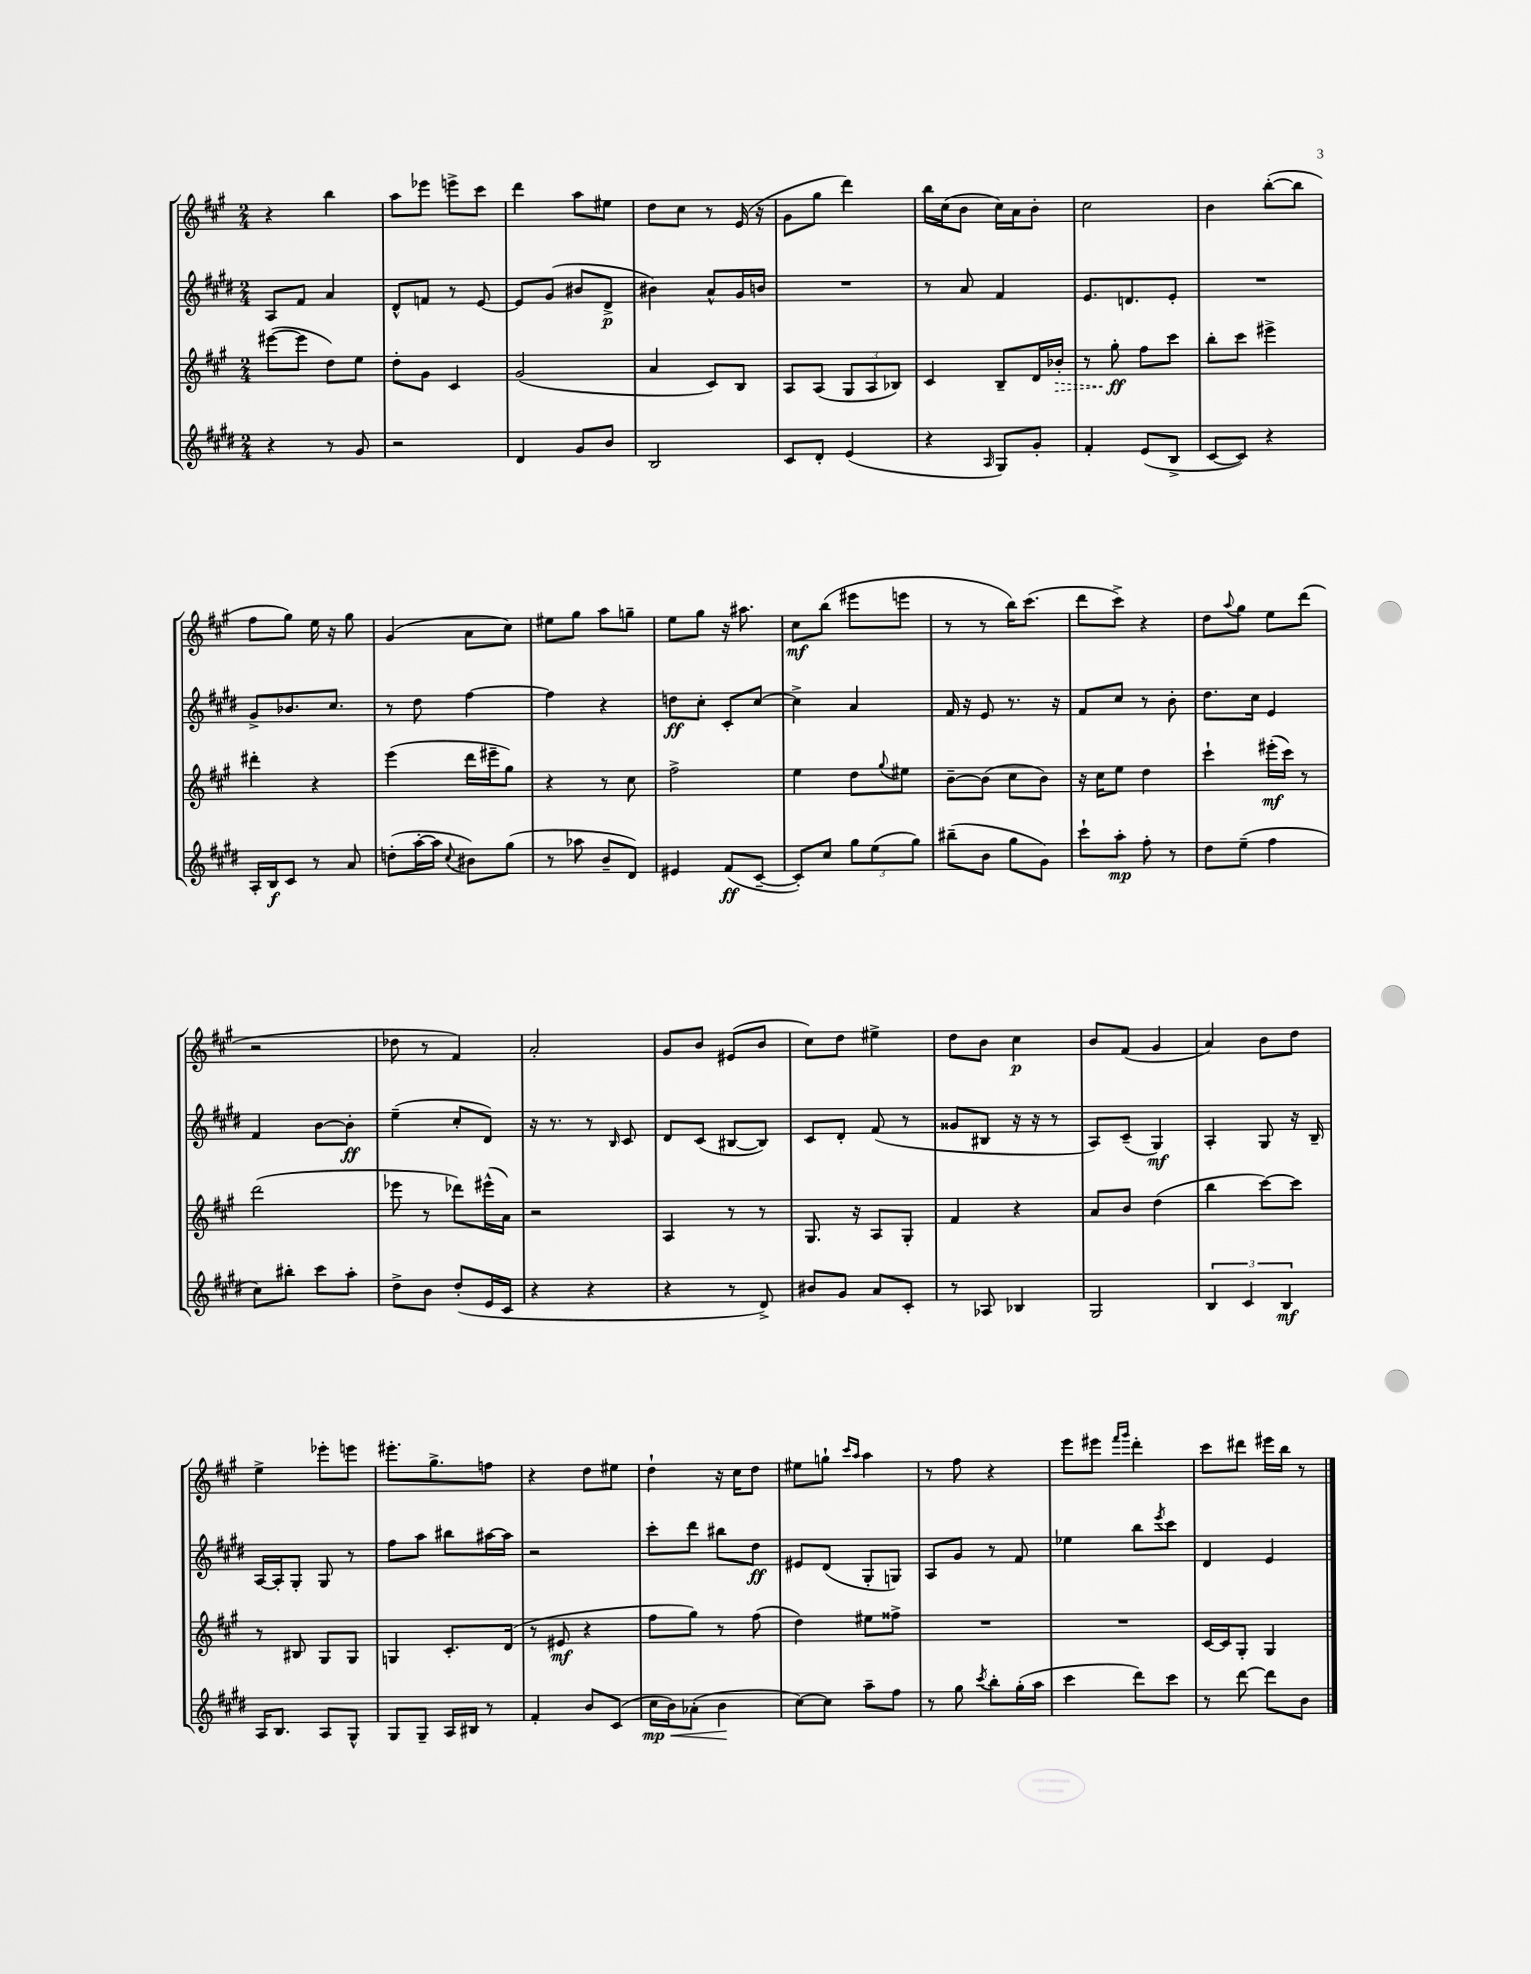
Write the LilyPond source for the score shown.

<<
\new StaffGroup <<
\new Staff = "s0" {
    \clef treble \key a \major \numericTimeSignature \time 2/4
    r4 b''4 |
    a''8 ees'''8 e'''8-> cis'''8 |
    d'''4 a''8 eis''8 |
    d''8 cis''8 r8 e'16( r16 |
    gis'8 gis''8 d'''4) |
    b''16 cis''16( b'8 cis''16) a'16 b'8-. |
    cis''2 |
    b'4 b''8~-.( b''8 |
    fis''8 gis''8) e''16 r16 gis''8 |
    gis'4( a'8 cis''8) |
    eis''8 gis''8 a''8 g''8-- |
    e''8 gis''8 r16 ais''8. |
    cis''8\mf b''8( eis'''8 e'''8 |
    r8 r8 b''16) cis'''8.( |
    d'''8 cis'''8->) r4 |
    d''8 \appoggiatura { a''8 } gis''8 e''8 d'''8( |
    r2 |
    des''8 r8 fis'4) |
    a'2-. |
    gis'8 b'8 eis'8( b'8 |
    cis''8) d''8 eis''4-> |
    d''8 b'8 cis''4\p |
    b'8 fis'8( gis'4 |
    a'4) b'8 d''8 |
    e''4-> ees'''8-. e'''8 |
    eis'''8.-. gis''8.-> f''8 |
    r4 d''8 eis''8 |
    d''4-! r16 cis''16 d''8 |
    eis''8 g''8-! \grace { cis'''16 a''16 } a''4 |
    r8 fis''8 r4 |
    e'''8 eis'''8 \grace { fis'''16 gis'''16 } d'''4-. |
    cis'''8 dis'''8 eis'''16 b''16 r8 \bar "|." |
}
\new Staff = "s1" {
    \clef treble \key e \major \numericTimeSignature \time 2/4
    a8 fis'8 a'4 |
    dis'8-^ f'8 r8 e'8~ |
    e'8 gis'8( bis'8 dis'8->\p |
    bis'4) a'8-^ gis'16 b'16 |
    R2 |
    r8 a'8 fis'4 |
    e'8. d'8. e'8-. |
    R2 |
    gis'8-> bes'8. cis''8. |
    r8 dis''8 fis''4~ |
    fis''4 r4 |
    d''8\ff cis''8-. cis'8-. cis''8~ |
    cis''4-> a'4 |
    fis'16 r16 e'8 r8. r16 |
    fis'8 cis''8 r8 b'8-. |
    dis''8. cis''16 e'4 |
    fis'4 b'8~ b'8-.\ff |
    e''4--( cis''8-. dis'8) |
    r16 r8. r8 \grace { b16 } cis'8 |
    dis'8 cis'8( bis8~ bis8) |
    cis'8 dis'8-. fis'8( r8 |
    gisis'8 bis8 r16 r16 r8 |
    a8) cis'8--( gis4\mf) |
    a4-. gis8 r16 b16-- |
    a16~ a16-. gis8-. gis8 r8 |
    fis''8 a''8 bis''8 ais''16~ ais''16 |
    r2 |
    cis'''8-. dis'''8 bis''8 dis''8\ff |
    eis'8 dis'8( gis8-. g8) |
    a8 gis'8 r8 fis'8 |
    ees''4 b''8 \acciaccatura { e'''8 } cis'''8 |
    dis'4 e'4 \bar "|." |
}
\new Staff = "s2" {
    \clef treble \key a \major \numericTimeSignature \time 2/4
    eis'''8~( eis'''8 d''8) e''8 |
    d''8-. gis'8 cis'4 |
    gis'2( |
    a'4 cis'8) b8 |
    a8 a8( \tuplet 3/2 { gis8 a8 bes8) } |
    cis'4 b8-- d'16 \once \override Hairpin.style = #'dashed-line bes'16-.\> |
    r8 gis''8-.\ff\! fis''8 cis'''8 |
    b''8-. cis'''8 eis'''4-> |
    dis'''4-. r4 |
    e'''4( d'''16 eis'''16-- gis''8) |
    r4 r8 cis''8 |
    fis''2-> |
    e''4 d''8 \appoggiatura { gis''8 } eis''8 |
    b'8~-- b'8( cis''8 b'8) |
    r16 cis''16 e''8 d''4 |
    cis'''4-! eis'''16-.\mf( cis'''16) r8 |
    d'''2( |
    ees'''8 r8 des'''8) eis'''16-^( a'16) |
    r2 |
    a4 r8 r8 |
    gis8. r16 a8 gis8-. |
    fis'4 r4 |
    a'8 b'8 d''4( |
    b''4 cis'''8~) cis'''8 |
    r8 bis8 gis8 gis8 |
    g4 cis'8.-. d'16( |
    r8 eis'8\mf r4 |
    fis''8 gis''8) r8 fis''8( |
    d''4) eis''8 fisis''8-> |
    R2 |
    R2 |
    cis'16~ cis'16 gis8-. gis4 \bar "|." |
}
\new Staff = "s3" {
    \clef treble \key e \major \numericTimeSignature \time 2/4
    r4 r8 gis'8 |
    r2 |
    dis'4 gis'8 b'8 |
    b2 |
    cis'8 dis'8-. e'4( |
    r4 \grace { a16 } gis8) gis'8-. |
    fis'4-. e'8( b8-> |
    cis'8~ cis'8) r4 |
    a16-. b16\f cis'8 r8 a'8 |
    d''8-.( a''16~-. a''16 \appoggiatura { cis''8 } bis'8) gis''8( |
    r8 aes''8 b'8-- dis'8) |
    eis'4 fis'8\ff( cis'8~-- |
    cis'8-.) cis''8 \tuplet 3/2 { gis''8 e''8( gis''8) } |
    bis''8--( b'8 gis''8 gis'8) |
    cis'''8-! a''8-.\mp fis''8-. r8 |
    dis''8 e''8--( fis''4 |
    cis''8) bis''8-. cis'''8 a''8-. |
    dis''8-> b'8 dis''8-.( e'16 cis'16 |
    r4 r4 |
    r4 r8 dis'8->) |
    bis'8 gis'8 a'8 cis'8-. |
    r8 aes8 bes4 |
    gis2 |
    \tuplet 3/2 { b4 cis'4 b4\mf } |
    a16 b8. a8 gis8-^ |
    gis8 gis8-- a16 bis16 r8 |
    fis'4-. b'8 cis'8( |
    cis''16\mp\< b'16) aes'8-.( b'4\! |
    cis''8~) cis''8 a''8-- fis''8 |
    r8 gis''8 \acciaccatura { cis'''8 } b''8-. gis''16-.( a''16 |
    cis'''4 dis'''8) cis'''8 |
    r8 dis'''8~ dis'''8 b'8 \bar "|." |
}
>>
>>
\layout { \context { \Score \remove "Bar_number_engraver" } }
